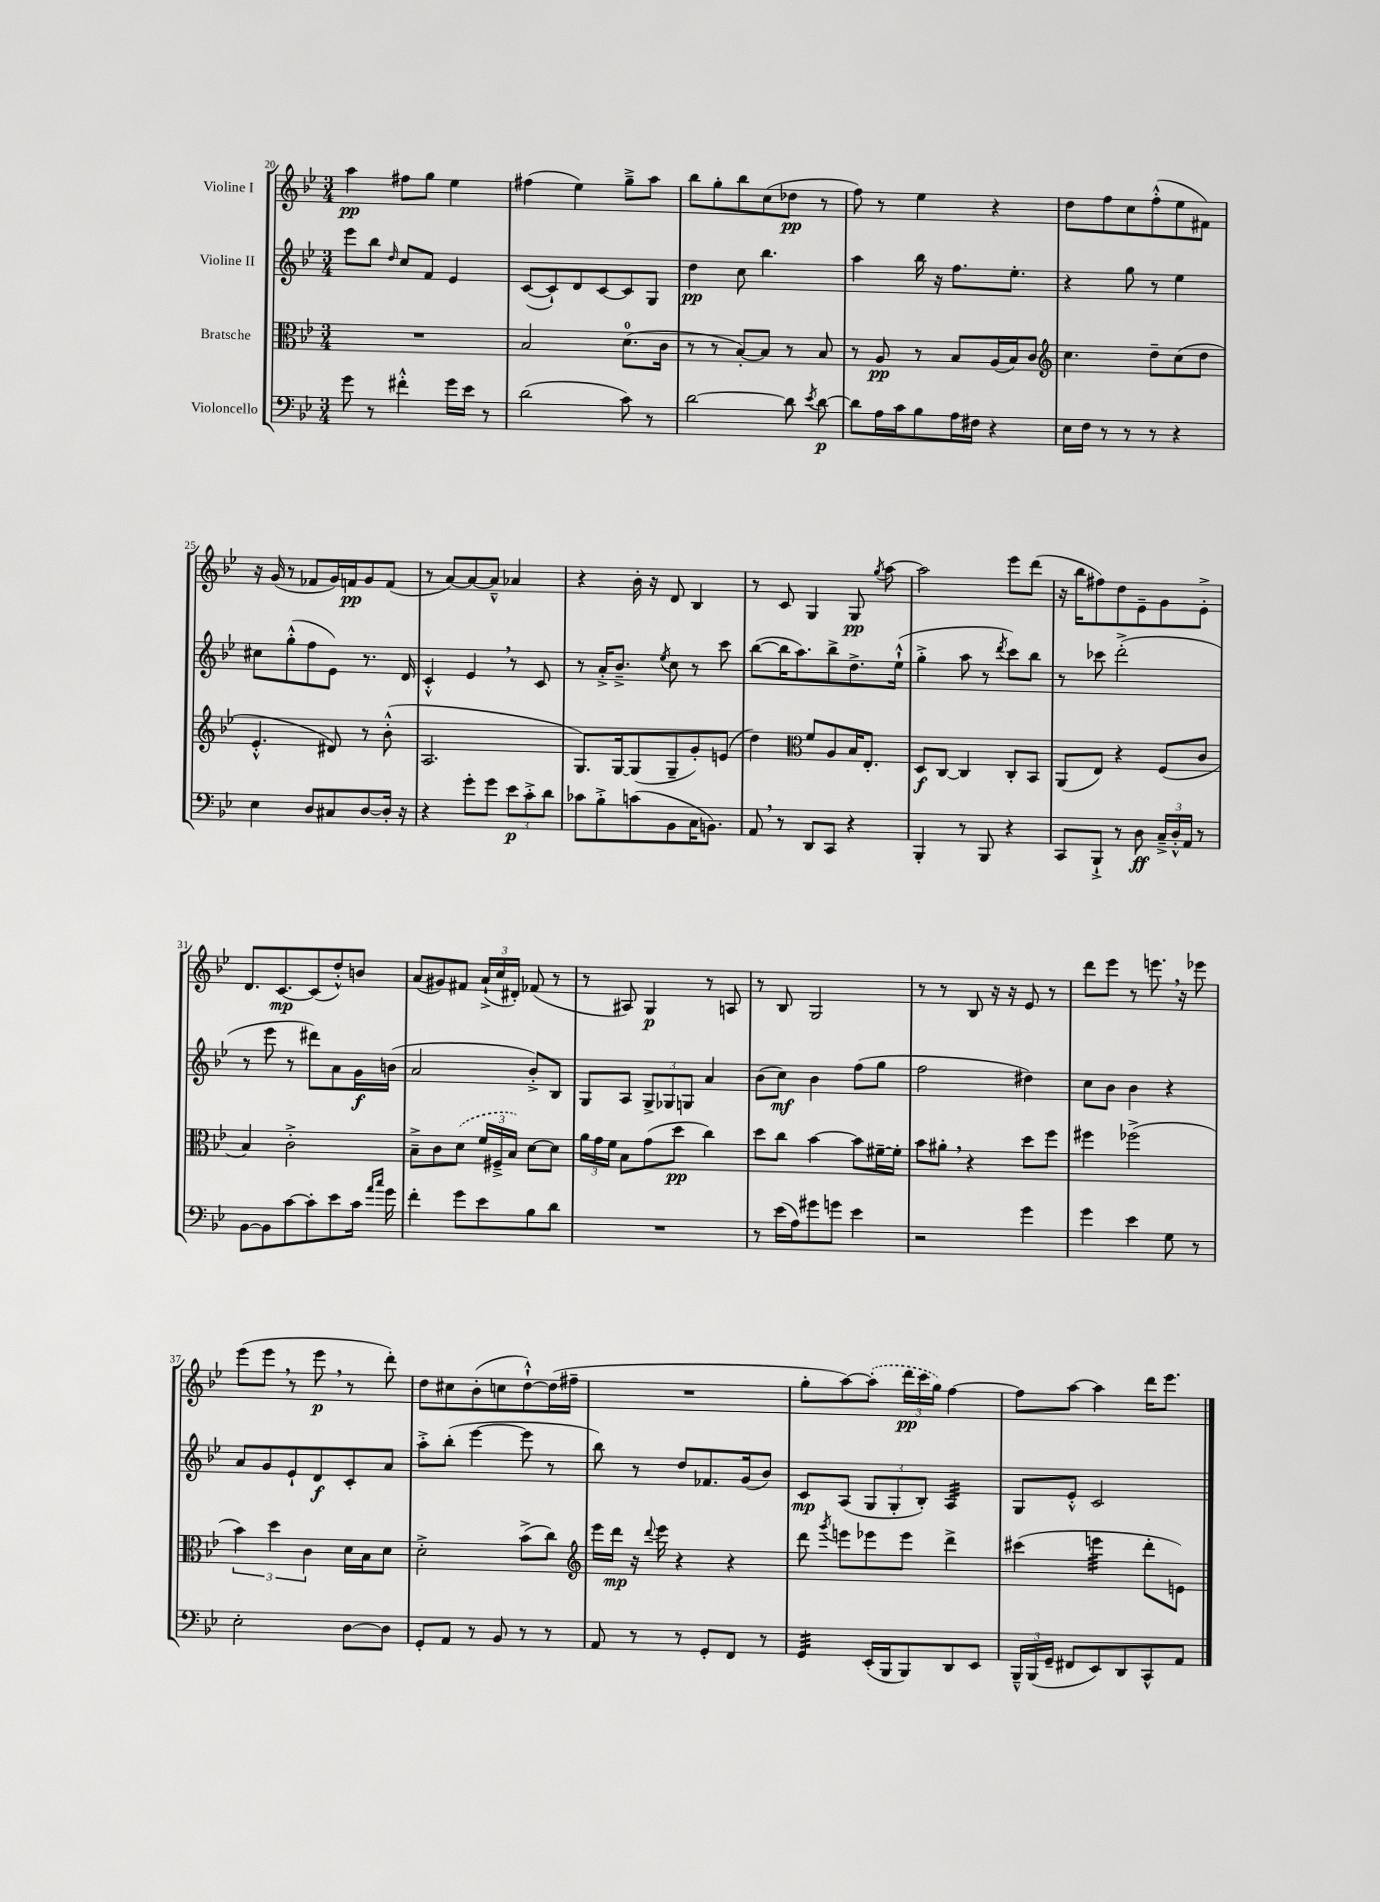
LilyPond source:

<<
\new StaffGroup <<
\new Staff = "s0" \with { instrumentName = "Violine I" } {
    \clef treble \key bes \major \numericTimeSignature \time 3/4
    \autoBeamOff a''4\pp fis''8[ g''8] ees''4 |
    fis''4( ees''4) g''8[---> a''8] |
    bes''8[ g''8-. bes''8 c''8( des''8]\pp r8 |
    f''8) r8 ees''4 r4 |
    d''8[ f''8 c''8 f''8-.-^( ees''8 fis'8]) |
    r16 g'16( r8 fes'8[ g'16) f'16\pp g'8 f'8]( |
    r8 a'8[~) a'8~ a'8]---^ aes'4 |
    r4 bes'16-. r16 d'8 bes4 |
    r8 c'8 g4 g8\pp \acciaccatura { g''8 } a''8~ |
    a''2 ees'''8[ d'''8]( |
    r16 bes''16[ fis''8) d''8 ees'8-- g'8 ees'8]-.-> |
    d'8.[ c'8.~\mp c'8( d''8-.-^) b'8] |
    a'8[( gis'8) fis'8] \tuplet 3/2 { a'16[-!->( c''16 dis'16]-.) } fes'8( r8 |
    r8 ais8) g4\p r8 a8 |
    r8 bes8 g2 |
    r8 r8 bes8 r16 r16 ees'8 r8 |
    d'''8[ ees'''8] r8 e'''8. \breathe r16 ees'''8 |
    ees'''8[( ees'''8] \breathe r8 ees'''8\p \breathe r8 d'''8-.) |
    d''8[ cis''8 bes'8-.( c''8 d''8~-!-^) d''16( fis''16]-- |
    R2. |
    g''8[-. a''8~) \once \slurDashed a''8]-.( \tuplet 3/2 { d'''16[\pp c'''16 g''16]) } f''4~ |
    f''8[ a''8]~ a''4 d'''16[ ees'''8.] \bar "|." |
}
\new Staff = "s1" \with { instrumentName = "Violine II" } {
    \clef treble \key bes \major \numericTimeSignature \time 3/4
    \autoBeamOff ees'''8[ bes''8] \grace { d''16 } c''8[ f'8] ees'4 |
    c'8[~( c'8-!) d'8 c'8~ c'8 g8] |
    d''4\pp c''8 bes''4. |
    a''4 bes''16 r16 f''8.[ ees''8.]-. |
    r4 g''8 r8 ees''4 |
    cis''8[ g''8-.-^( f''8 ees'8]) r8. d'16 |
    c'4-.-^ ees'4 \breathe r8 c'8 |
    r8 a'16[-.-> bes'8.]---> \acciaccatura { ees''8 } c''8 r8 c'''8 |
    bes''8[~( bes''16 a''8.) bes''8-> d''8.-> ees''16]-!-^( |
    g''4-.-> a''8 r8 \acciaccatura { d'''8 } c'''8[) bes''8] |
    r8 ces'''8 d'''2-.->( |
    r8 ees'''8 r8 dis'''8[) a'8 g'16\f b'16]( |
    a'2 bes'8[-.->) bes8] |
    g8[ a8] \tuplet 3/2 { g8[-> ges8 g8] } a'4 |
    bes'8[( c''8]\mf) bes'4 f''8[( g''8] |
    f''2 dis''4) |
    c''8[ bes'8] bes'4 r4 |
    a'8[ g'8 ees'8-! d'8\f c'8-. a'8] |
    a''8[-.-> bes''8]-.( ees'''4~ ees'''8 r8 |
    bes''8) r8 d''8[ fes'8. g'16( bes'8]) |
    c'8[\mp a8]( \tuplet 3/2 { g8[ g8-. bes8]-.) } a4:32 |
    g8[ ees'8]-.-^ c'2 \bar "|." |
}
\new Staff = "s2" \with { instrumentName = "Bratsche" } {
    \clef alto \key bes \major \numericTimeSignature \time 3/4
    \autoBeamOff R2. |
    bes2 d'8.[-0( c'16] |
    r8 r8 bes8[~-.) bes8] r8 bes8 |
    r8 a8\pp r8 bes8[ a16( bes16) c'8] |
    \clef treble c''4. d''8[-- c''8( d''8] |
    ees'4.-.-^ dis'8) r8 bes'8-.-^( |
    a2. |
    g8.[) g16~ g8( g8-- g'8-.) e'8]( |
    d''4) \clef alto f'8[ a8 bes16 ees8.]-. |
    d8[\f c8]~ c4 c8[-. bes,8] |
    a,8[( ees8]) r4 f8[( c'8] |
    bes4) c'2-.-> |
    bes8[---> c'8 \once \slurDashed d'8]( \tuplet 3/2 { f'16[ fis16---> bes16]) } d'8[~ d'8] |
    \tuplet 3/2 { a'16[ g'16 f'16] } bes8[ g'8( d''8]\pp c''4) |
    d''8[ c''8] bes'4~ bes'8[ fis'16~-- fis'16]-. |
    bes'8[ ais'8]-. \breathe r4 d''8[ f''8] |
    fis''4 fes''2->( |
    \tuplet 3/2 { bes'4) d''4 c'4 } d'16[ bes16 d'8] |
    d'2-.-> bes'8[->( c''8]) |
    \clef treble ees'''16[ d'''16]\mp r16 \appoggiatura { d'''8 } ees'''16 r4 r4 |
    d'''8 \acciaccatura { g'''8 } e'''8[ ees'''8 ees'''8] d'''4-> |
    cis'''4( e'''4:32 d'''8[-. e'8]) \bar "|." |
}
\new Staff = "s3" \with { instrumentName = "Violoncello" } {
    \clef bass \key bes \major \numericTimeSignature \time 3/4
    \autoBeamOff g'8 r8 fis'4-.-^ g'16[ ees'16] r8 |
    d'2( c'8) r8 |
    d'2~ d'8 \acciaccatura { ees'8 } d'8~\p |
    d'8[ a16 c'16 bes8 a16 fis16] r4 |
    ees16[ f16] r8 r8 r8 r4 |
    ees4 d8[ cis8 d8~ d16]-. r16 |
    r4 g'8[-. g'8] \tuplet 3/2 { ees'8[\p c'8-.-> d'8] } |
    ces'8[ bes8-.-> c'8( bes,8 c16 b,8.]) |
    a,8 \breathe r8 d,8[ c,8] r4 |
    bes,,4-. r8 bes,,8 r4 |
    c,8[ bes,,8]-!-> r8 d8\ff \tuplet 3/2 { c16[---> d16-.-^ a,16] } r8 |
    bes,8[~ bes,8 c'8~ c'8-. ees'8 c'16] \grace { a'16[ c''16] } g'16 |
    f'4-. g'8[ ees'8 bes8 d'8] |
    R2. |
    r8 ees'16[( a16) gis'8 g'8] ees'4 |
    r2 g'4 |
    g'4 ees'4 g8 r8 |
    ees2-. d8[~ d8] |
    g,8[-. a,8] r8 bes,8 r8 r8 |
    a,8 r8 r8 g,8[-. f,8] r8 |
    g,4:32 ees,16[-.( bes,,16 bes,,8) d,8 ees,8] |
    \tuplet 3/2 { bes,,16[---^ bes,,16( g,16]-- } fis,8[ ees,8) d,8 c,8-^ a,8] \bar "|." |
}
>>
>>
\layout { \context { \Score currentBarNumber = #20 } }
